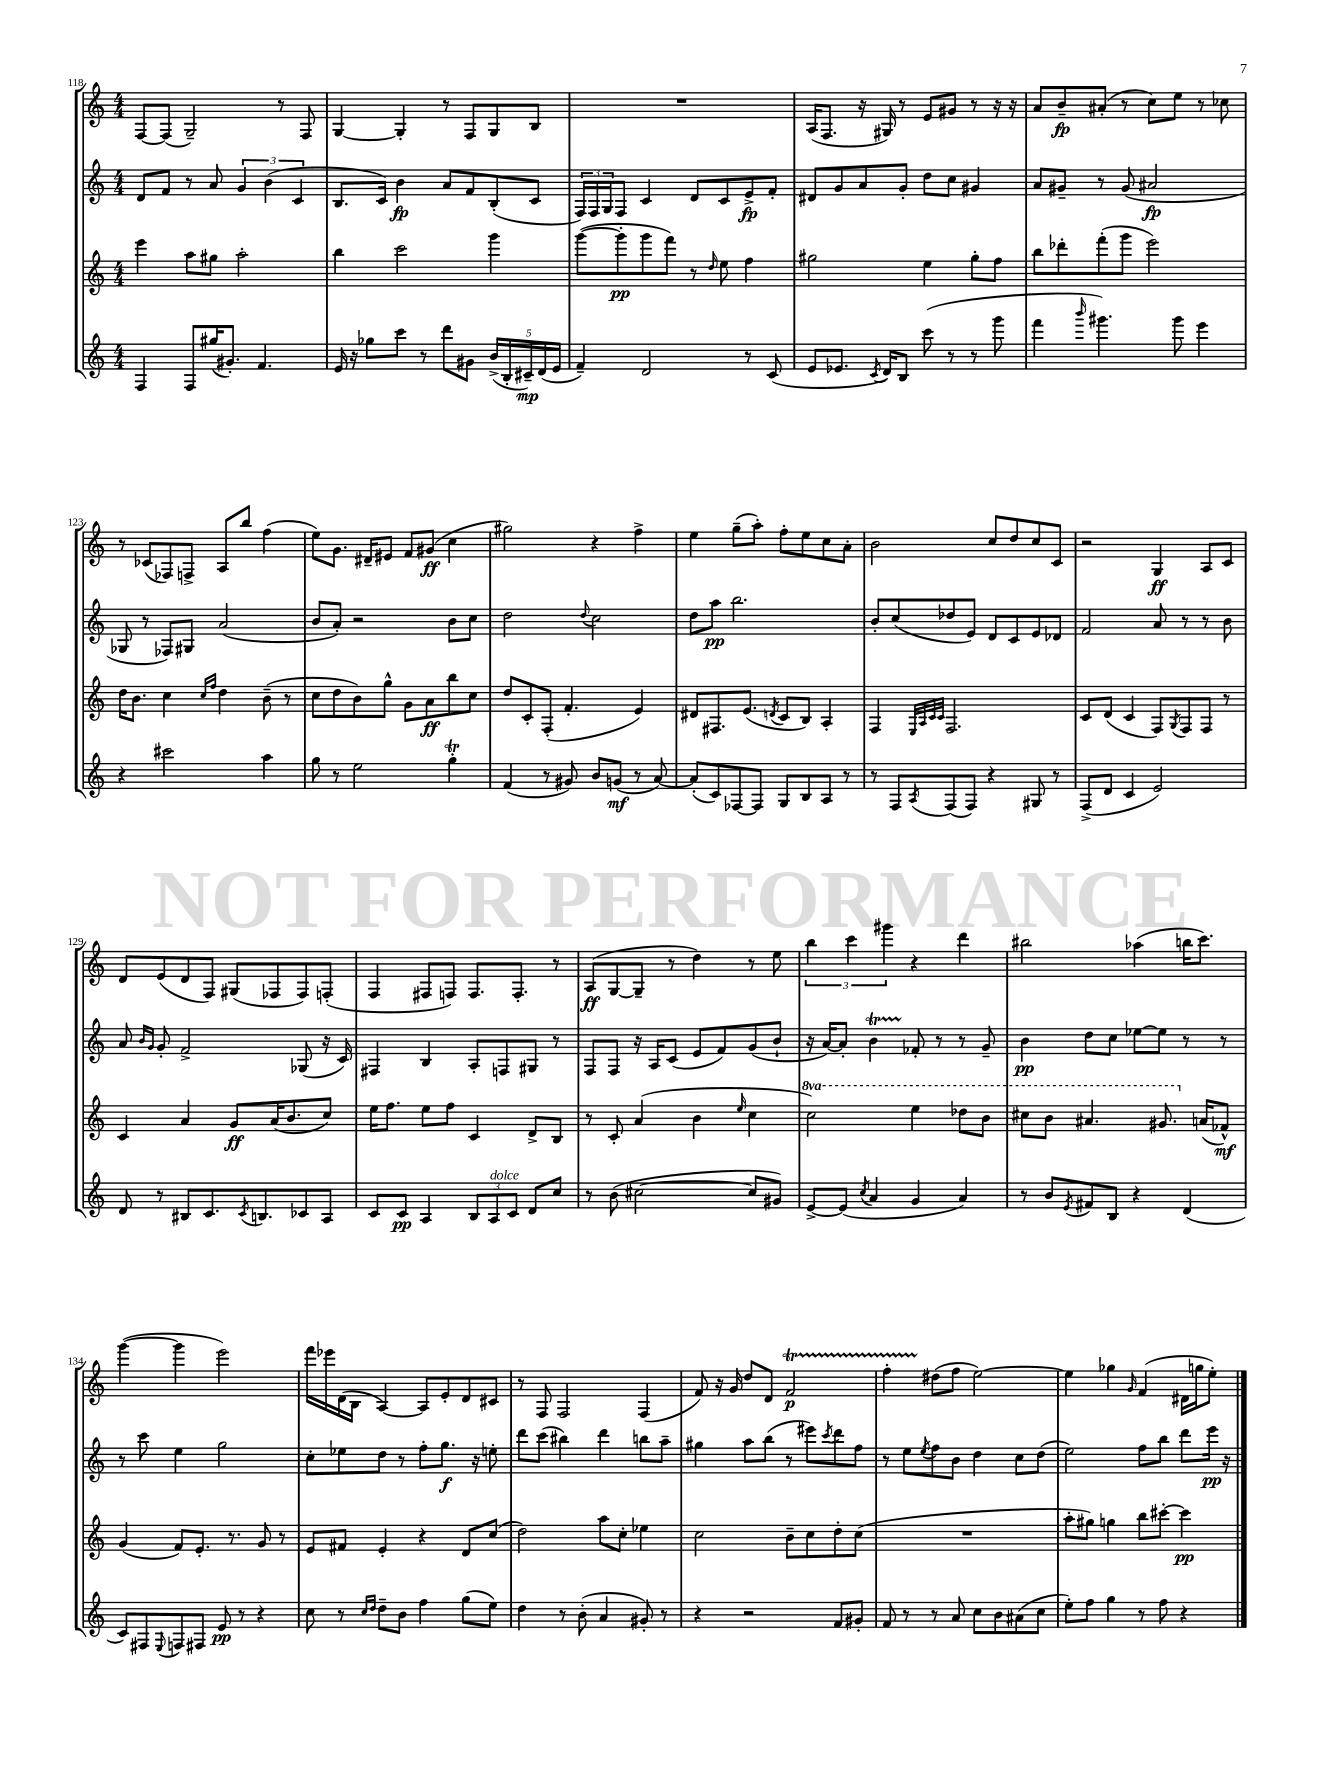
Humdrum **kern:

**kern	**dynam	**kern	**dynam	**kern	**dynam	**kern	**dynam
*part4	*part4	*part3	*part3	*part2	*part2	*part1	*part1
*staff4	*staff4	*staff3	*staff3	*staff2	*staff2	*staff1	*staff1
*clefG2	*	*clefG2	*	*clefG2	*	*clefG2	*
*k[]	*	*k[]	*	*k[]	*	*k[]	*
*M4/4	*	*M4/4	*	*M4/4	*	*M4/4	*
=118	=118	=118	=118	=118	=118	=118	=118
4F/	.	4eee\	.	8d/L	.	[8F/L	.
.	.	.	.	8f/J	.	(8F/J]	.
8F/L	.	8aa\L	.	8r	.	2G~/)	.
(16gg#X/K	.	8gg#X\J	.	8a/	.	.	.
8.g#X'/J)	.	.	.	.	.	.	.
.	.	2aa'\	.	6g/	.	.	.
4.f/	.	.	.	.	.	.	.
.	.	.	.	(6b\	.	.	.
.	.	.	.	.	.	8r	.
.	.	.	.	6c/	.	.	.
.	.	.	.	.	.	8F/	.
=119	=119	=119	=119	=119	=119	=119	=119
16e/	.	4bb\	.	8.B/L	.	[4G/	.
16r	.	.	.	.	.	.	.
8gg-X\L	.	.	.	.	.	.	.
.	.	.	.	16c/Jk)	.	.	.
8ccc\J	.	2ccc\	.	4b\	fp	4G'/]	.
8r	.	.	.	.	.	.	.
8ddd\L	.	.	.	8a/L	.	8r	.
8g#X\J	.	.	.	8f/	.	8F/L	.
(20b^/LL	.	4ggg\	.	(8B'/	.	8G/	.
20B'/	.	.	.	.	.	.	.
20c#X~/)	mp	.	.	.	.	.	.
.	.	.	.	8c/J	.	8B/J	.
(20d/	.	.	.	.	.	.	.
20e/JJ	.	.	.	.	.	.	.
=120	=120	=120	=120	=120	=120	=120	=120
4f~/)	.	([8ggg\L	.	24F/LL)	.	1r	.
.	.	.	.	24F/	.	.	.
.	.	.	.	24G/J	.	.	.
.	.	8ggg'\]	pp	8F/J	.	.	.
2d/	.	8ggg\	.	4c/	.	.	.
.	.	8fff\J)	.	.	.	.	.
.	.	8r	.	8d/L	.	.	.
.	.	16qqdd/	.	.	.	.	.
.	.	8ee\	.	8c/	.	.	.
8r	.	4ff\	.	8e^/	fp	.	.
(8c/	.	.	.	8f'/J	.	.	.
=121	=121	=121	=121	=121	=121	=121	=121
8e/L	.	2gg#X\	.	8d#X/L	.	(16A/KL	.
.	.	.	.	.	.	8.F/J	.
8.e-X/J	.	.	.	8g/	.	.	.
.	.	.	.	8a/	.	16r	.
8qc/	.	.	.	.	.	.	.
16d/KL)	.	.	.	.	.	16G#X/)	.
8B/J	.	.	.	8g'/J	.	8r	.
(8ccc\	.	4ee\	.	8dd\L	.	8e/L	.
8r	.	.	.	8cc\J	.	8g#X/J	.
8r	.	8gg#'\L	.	4g#X/	.	8r	.
8ggg\	.	8ff\J	.	.	.	16r	.
.	.	.	.	.	.	16r	.
=122	=122	=122	=122	=122	=122	=122	=122
4fff\	.	8bb\L	.	8a/L	.	8a/L	.
.	.	8ddd-X'\	.	8g#X~/J	.	8b~/	fp
16qqbbb/	.	.	.	.	.	.	.
4.ggg#X\)	.	(8fff'\	.	8r	.	(8a#X'/J	.
.	.	8ggg\J	.	(8g#/	.	8r	.
.	.	2eee\)	.	2a#X/	fp	8cc\L)	.
8ggg#\	.	.	.	.	.	8ee\J	.
4eee\	.	.	.	.	.	8r	.
.	.	.	.	.	.	8cc-X\	.
!!LO:LB:g=z
=123	=123	=123	=123	=123	=123	=123	=123
4r	.	16dd\KL	.	8G-X/	.	8r	.
.	.	8.b\J	.	.	.	.	.
.	.	.	.	8r	.	(8c-X/L	.
2ccc#X\	.	4cc\	.	8F-X/L)	.	8F-X/)	.
.	.	.	.	8G#X/J	.	8Fn^/J	.
.	.	16qqcc/LL	.	.	.	.	.
.	.	16qqff/JJ	.	.	.	.	.
.	.	4dd\	.	(2a/	.	8A/L	.
.	.	.	.	.	.	8bb/J	.
4aa\	.	(8b~\	.	.	.	(4ff\	.
.	.	8r	.	.	.	.	.
=124	=124	=124	=124	=124	=124	=124	=124
8gg\	.	8cc\L	.	8b/L	.	8ee\L)	.
8r	.	8dd\	.	8a'/J)	.	8.g\J	.
2ee\	.	8b\)	.	2r	.	.	.
.	.	.	.	.	.	16d#X~/KL	.
.	.	8gg^^\J	.	.	.	8e#X/J	.
.	.	8g\L	.	.	.	8f/L	.
.	.	8a\	ff	.	.	(8g#X/J	ff
4ggT'\	.	8bb\	.	8b\L	.	4cc\	.
.	.	8cc\J	.	8cc\J	.	.	.
=125	=125	=125	=125	=125	=125	=125	=125
(4f/	.	8dd/L	.	2dd\	.	2gg#X\)	.
.	.	8c'/	.	.	.	.	.
8r	.	(8F'/J	.	.	.	.	.
8g#X/)	.	4.f'/	.	.	.	.	.
.	.	.	.	8qqdd/	.	.	.
8b/L	.	.	.	2cc\	.	4r	.
(8gn/J	mf	.	.	.	.	.	.
8r	.	4e/)	.	.	.	4ff^\	.
[8a/)	.	.	.	.	.	.	.
=126	=126	=126	=126	=126	=126	=126	=126
(8a'/L]	.	8d#X/L	.	8dd\L	.	4ee\	.
8c/)	.	8.F#X/	.	8aa\J	pp	.	.
[8F-X/	.	.	.	2.bb\	.	(8gg~\L	.
.	.	(8.e/J	.	.	.	.	.
8F-/J]	.	.	.	.	.	8aa'\J)	.
.	.	8qdn/	.	.	.	.	.
8G/L	.	8c/L	.	.	.	8ff'\L	.
8B/	.	8B/J)	.	.	.	8ee\	.
8A/J	.	4A'/	.	.	.	8cc\	.
8r	.	.	.	.	.	8a'\J	.
=127	=127	=127	=127	=127	=127	=127	=127
8r	.	4F/	.	8b'/L	.	2b\	.
8F/L	.	.	.	(8cc/	.	.	.
.	.	32qqE/LLL	.	.	.	.	.
.	.	32qqA/	.	.	.	.	.
.	.	32qqc/	.	.	.	.	.
8qA/	.	32qqc/JJJ	.	.	.	.	.
(8F/	.	2.F/	.	8dd-X/	.	.	.
8F/J)	.	.	.	8e/J)	.	.	.
4r	.	.	.	8d/L	.	8cc/L	.
.	.	.	.	8c/	.	8dd/	.
8G#X/	.	.	.	8e/	.	8cc/	.
8r	.	.	.	8d-X/J	.	8c/J	.
=128	=128	=128	=128	=128	=128	=128	=128
(8F^/L	.	8c/L	.	2f/	.	2r	.
8d/J	.	(8d/J	.	.	.	.	.
4c/	.	4c/	.	.	.	.	.
2e/)	.	8F/L)	.	8a/	.	4G/	ff
.	.	8qG/	.	.	.	.	.
.	.	8F/	.	8r	.	.	.
.	.	8F/J	.	8r	.	8A/L	.
.	.	8r	.	8b\	.	8c/J	.
!!LO:LB:g=z
=129	=129	=129	=129	=129	=129	=129	=129
8d/	.	4c/	.	8a/	.	8d/L	.
.	.	.	.	16qqb/LL	.	.	.
.	.	.	.	16qqg/JJ	.	.	.
8r	.	.	.	8g'/	.	(8e/	.
8B#X/L	.	4a/	.	2f^/	.	8d/	.
8.c/	.	.	.	.	.	8F/J)	.
.	.	8g/L	ff	.	.	(8G#X/L	.
8qc/	.	.	.	.	.	.	.
8.Bn/	.	.	.	.	.	.	.
.	.	(16a/K	.	.	.	8F-X/	.
.	.	8.b/	.	.	.	.	.
8c-X/	.	.	.	(8G-X/	.	8F-/)	.
8A/J	.	8cc/J)	.	16r	.	(8Fn'/J	.
.	.	.	.	16c/)	.	.	.
=130	=130	=130	=130	=130	=130	=130	=130
8c/L	.	16ee\KL	.	4F#X/	.	4F/	.
.	.	8.ff\J	.	.	.	.	.
8c/J	pp	.	.	.	.	.	.
4A/	.	8ee\L	.	4B/	.	8F#X/L	.
.	.	8ff\J	.	.	.	8Fn/J)	.
12B/L	.	4c/	.	8A'/L	.	8.F/L	.
!LO:TX:a:i:t=dolce	!	!	!	!	!	!	!
12A/	.	.	.	.	.	.	.
.	.	.	.	8Fn/	.	.	.
12c/J	.	.	.	.	.	.	.
.	.	.	.	.	.	8.F'/J	.
8d/L	.	8d^/L	.	8G#X/J	.	.	.
8cc/J	.	8B/J	.	8r	.	8r	.
=131	=131	=131	=131	=131	=131	=131	=131
8r	.	8r	.	8F/L	.	(8A/L	ff
(8b\	.	8c'/	.	8F/J	.	[8G/	.
[2cc#X\	.	(4a/	.	16r	.	8G~/J]	.
.	.	.	.	16A/KL	.	.	.
.	.	.	.	(8c/J	.	8r	.
.	.	4b\	.	8e/L	.	4dd\)	.
.	.	.	.	8f/)	.	.	.
.	.	16qqee/	.	.	.	.	.
8cc#/L]	.	4cc\	.	(8g/	.	8r	.
8g#X/J)	.	.	.	8b`/J	.	8ee\	.
=132	=132	=132	=132	=132	=132	=132	=132
*	*	*8va	*	*	*	*	*
[8e^/L	.	2ccc\)	.	16r	.	6bb\	.
.	.	.	.	[16a/KL)	.	.	.
(8e/J]	.	.	.	8a'/J]	.	.	.
.	.	.	.	.	.	6ccc\	.
8qcc/	.	.	.	.	.	.	.
4a/	.	.	.	4bt\	.	.	.
.	.	.	.	.	.	6ggg#X\	.
4g/	.	4eee\	.	8f-X'/	.	4r	.
.	.	.	.	8r	.	.	.
4a/)	.	8ddd-X\L	.	8r	.	4ddd\	.
.	.	8bb\J	.	8g~/	.	.	.
=133	=133	=133	=133	=133	=133	=133	=133
8r	.	8ccc#X\L	.	4b\	pp	2bb#X\	.
8b/L	.	8bb\J	.	.	.	.	.
8qe/	.	.	.	.	.	.	.
8f#X/	.	4.aa#X/	.	8dd\L	.	.	.
8B/J	.	.	.	8cc\J	.	.	.
4r	.	.	.	[8ee-X\L	.	(4aa-X\	.
.	.	8.gg#X/	.	8ee-\J]	.	.	.
(4d/	.	.	.	8r	.	16bbn\KL	.
*	*	*X8va	*	*	*	*	*
.	.	(16an/KL	.	.	.	8.ccc\J)	.
.	.	8f-X^^/J)	mf	8r	.	.	.
!!LO:LB:g=z
=134	=134	=134	=134	=134	=134	=134	=134
8c/L)	.	(4g/	.	8r	.	([4ggg\	.
8F#X/	.	.	.	8ccc\	.	.	.
8qqE/	.	.	.	.	.	.	.
8Fn/	.	8f/L)	.	4ee\	.	4ggg\]	.
8F#X/J	.	8.e'/J	.	.	.	.	.
8e/	pp	.	.	2gg\	.	2eee\)	.
.	.	8.r	.	.	.	.	.
8r	.	.	.	.	.	.	.
4r	.	8g/	.	.	.	.	.
.	.	8r	.	.	.	.	.
=135	=135	=135	=135	=135	=135	=135	=135
8cc\	.	8e/L	.	8cc'\L	.	16fff\LL	.
.	.	.	.	.	.	16eee-X\	.
8r	.	8f#X/J	.	8ee-X\	.	(16d\	.
.	.	.	.	.	.	16B\JJ	.
16qqcc/LL	.	.	.	.	.	.	.
16qqdd/JJ	.	.	.	.	.	.	.
8dd~\L	.	4e'/	.	8dd\J	.	[4A/)	.
8b\J	.	.	.	8r	.	.	.
4ff\	.	4r	.	8ff'\L	.	8A/L]	.
.	.	.	.	8.gg\J	f	8e'/	.
(8gg\L	.	8d/L	.	.	.	8d/	.
.	.	.	.	16r	.	.	.
8ee\J)	.	(8cc/J	.	8een'\	.	8c#X/J	.
=136	=136	=136	=136	=136	=136	=136	=136
4dd\	.	2dd\)	.	8ddd\L	.	8r	.
.	.	.	.	(8ccc\J	.	8F/	.
8r	.	.	.	4bb#X\)	.	2F/	.
(8b'\	.	.	.	.	.	.	.
4a/	.	8aa\L	.	4ddd\	.	.	.
.	.	8cc'\J	.	.	.	.	.
8g#X'/)	.	4ee-X\	.	8bbn\L	.	(4F/	.
8r	.	.	.	8aa~\J	.	.	.
=137	=137	=137	=137	=137	=137	=137	=137
4r	.	2cc\	.	4gg#X\	.	8f/)	.
.	.	.	.	.	.	16r	.
.	.	.	.	.	.	16g/	.
2r	.	.	.	8aa\L	.	8dd/L	.
.	.	.	.	(8bb\J	.	8d/J	.
.	.	8b~\L	.	8r	.	2fT/	p
.	.	8cc\	.	8eee#X\L)	.	.	.
.	.	.	.	8qccc/	.	.	.
8f/L	.	8dd'\	.	8ddd\	.	.	.
8g#X'/J	.	(8cc\J	.	8ff\J	.	.	.
=138	=138	=138	=138	=138	=138	=138	=138
8f/	.	1r	.	8r	.	4ffTTT'\	.
8r	.	.	.	8ee\L	.	.	.
.	.	.	.	8qee/	.	.	.
8r	.	.	.	8ff\	.	(8dd#X\L	.
8a/	.	.	.	8b\J	.	8ff\J	.
8cc\L	.	.	.	4dd\	.	[2ee\)	.
8b\	.	.	.	.	.	.	.
(8a#X\	.	.	.	8cc\L	.	.	.
8cc\J	.	.	.	(8dd\J	.	.	.
=139	=139	=139	=139	=139	=139	=139	=139
8ee'\L)	.	8aa'\L	.	2ee\)	.	4ee\]	.
8ff\J	.	8gg#X\J)	.	.	.	.	.
4gg\	.	4ggn\	.	.	.	4gg-X\	.
.	.	.	.	.	.	16qqg/	.
8r	.	8bb\L	.	8ff\L	.	(4f/	.
8ff\	.	[8ccc#X'\J	.	8bb\J	.	.	.
4r	.	4ccc#\]	pp	8ddd\L	.	16d#X\LL	.
.	.	.	.	.	.	16ggn\J	.
.	.	.	.	16eee\Jk	pp	8ee'\J)	.
.	.	.	.	16r	.	.	.
==	==	==	==	==	==	==	==
*-	*-	*-	*-	*-	*-	*-	*-
